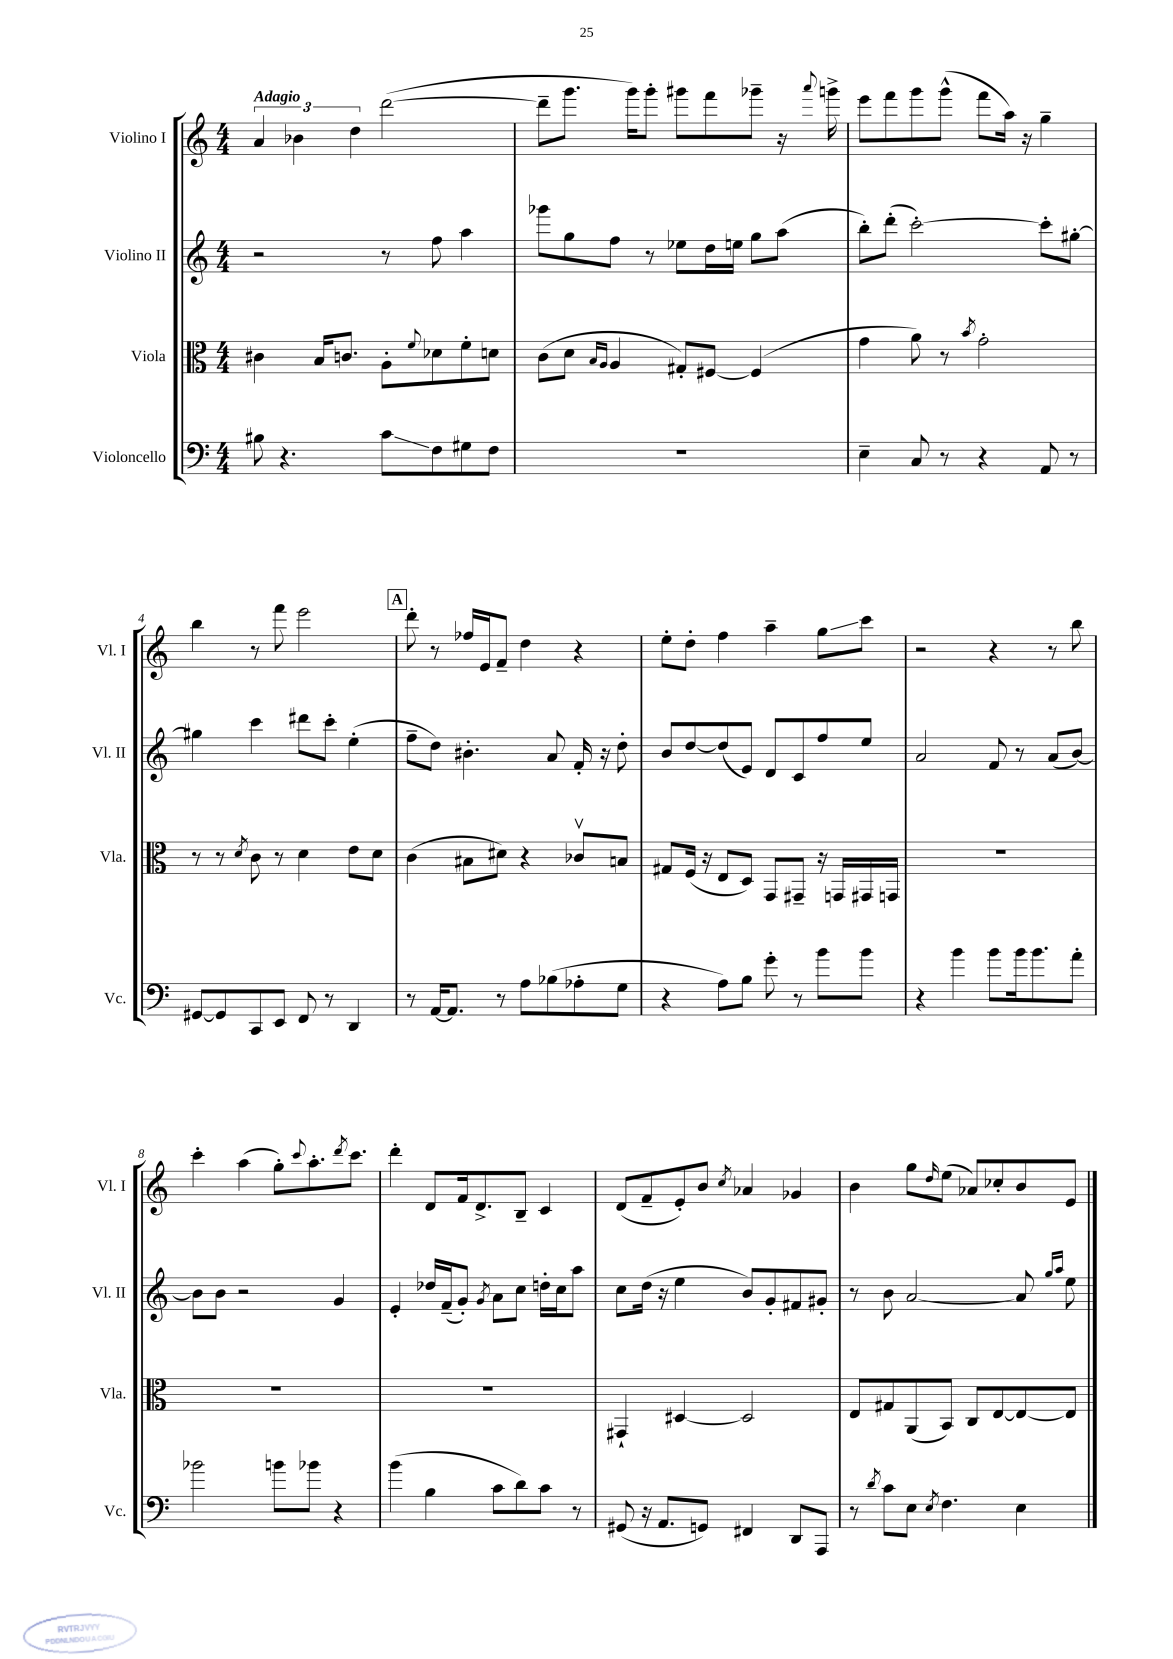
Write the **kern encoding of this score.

**kern	**kern	**kern	**kern
*staff4	*staff3	*staff2	*staff1
*clefF4	*clefC3	*clefG2	*clefG2
*k[]	*k[]	*k[]	*k[]
*M4/4	*M4/4	*M4/4	*M4/4
8B#	4c#	2r	6a
4.r	.	.	.
.	.	.	6b-
.	16B	.	.
.	8.c	.	.
.	.	.	6dd
8c	8A'	8r	([2ddd
.	8qqf	.	.
8F	8d-	8ff	.
8G#	8f'	4aa	.
8F	8d	.	.
=	=	=	=
1r	(8c	8ggg-	8ddd~]
.	8d	8gg	8.ggg
.	16qqB	.	.
.	16qqA	.	.
.	4A	8ff	.
.	.	.	16ggg)
.	.	8r	8ggg'
.	8G#')	8ee-	8ggg#
.	[8F#	16dd	8fff
.	.	16ee	.
.	(4F#]	8gg	8ggg-~
.	.	(8aa	16r
.	.	.	8qqaaa
.	.	.	16ggg^
=	=	=	=
4E~	4g	8bb')	8eee
.	.	(8ddd'	8fff
8C	8a)	[2ccc')	8ggg
8r	8r	.	(8ggg^^
.	8qb	.	.
4r	2g'	.	8fff
.	.	.	16aa)
.	.	.	16r
8AA	.	8ccc']	4gg~
8r	.	[8gg#'	.
=	=	=	=
[8GG#	8r	4gg#]	4bb
8GG#]	8r	.	.
.	8qd	.	.
8CC	8c	4ccc	8r
8EE	8r	.	8fff
8FF	4d	8ddd#	2eee
8r	.	8ccc'	.
4DD	8e	(4ee'	.
.	8d	.	.
=	=	=	=
8r	(4c	8ff~	8ddd'
[16AA	.	8dd)	8r
8.AA]	.	.	.
.	8B#	4.b#'	16ff-
.	.	.	16e
8r	8d#)	.	8f~
8A	4r	.	4dd
(8B-	.	8a	.
8A-'	8c-v	16f'	4r
.	.	16r	.
8G	8B	8dd'	.
=	=	=	=
4r	8G#	8b	8ee'
.	(16F	[8dd	8dd'
.	16r	.	.
8A)	8E	(8dd]	4ff
8B	8D)	8e)	.
8g'	8GG	8d	4aa~
8r	8GG#~	8c	.
8b	16r	8ff	8gg
.	16GG	.	.
8b	16GG#	8ee	8ccc
.	16GG	.	.
=	=	=	=
4r	1r	2a	2r
4b	.	.	.
8b	.	8f	4r
16b	.	8r	.
8.b	.	.	.
.	.	(8a	8r
8a'	.	[8b)	8bb
=	=	=	=
2b-	1r	8b]	4ccc'
.	.	8b	.
.	.	2r	(4aa
8b	.	.	8gg')
.	.	.	8qqccc
8b-	.	.	8.aa'
4r	.	4g	.
.	.	.	8qddd
.	.	.	8.ccc
=	=	=	=
(4b	1r	4e'	4ddd'
4B	.	16dd-	8d
.	.	(16f~	.
.	.	8g')	16f
.	.	.	8.d^
.	.	8qg	.
8c	.	8a	.
8d)	.	8cc	8B~
8c	.	16dd'	4c
.	.	16cc	.
8r	.	8aa	.
=	=	=	=
(8GG#	4GG#`	8cc	(8d
16r	.	(16dd	8f~
8.AA	.	16r	.
.	[4D#	4ee	8e')
8GG)	.	.	8b
.	.	.	8qcc
4FF#	2D#]	8b)	4a-
.	.	8g'	.
8DD	.	8f#	4g-
8AAA	.	8g#'	.
=	=	=	=
8r	8E	8r	4b
8qd	.	.	.
8c	8G#	8b	.
8E	(8AA	[2a	8gg
8qE	.	.	16qqdd
4.F	8BB)	.	(8ee
.	8C	.	8a-)
.	[8E	.	8cc-'
4E	8E_	8a]	8b
.	.	16qqgg	.
.	.	16qqaa	.
.	8E]	8ee	8e
==	==	==	==
*-	*-	*-	*-
